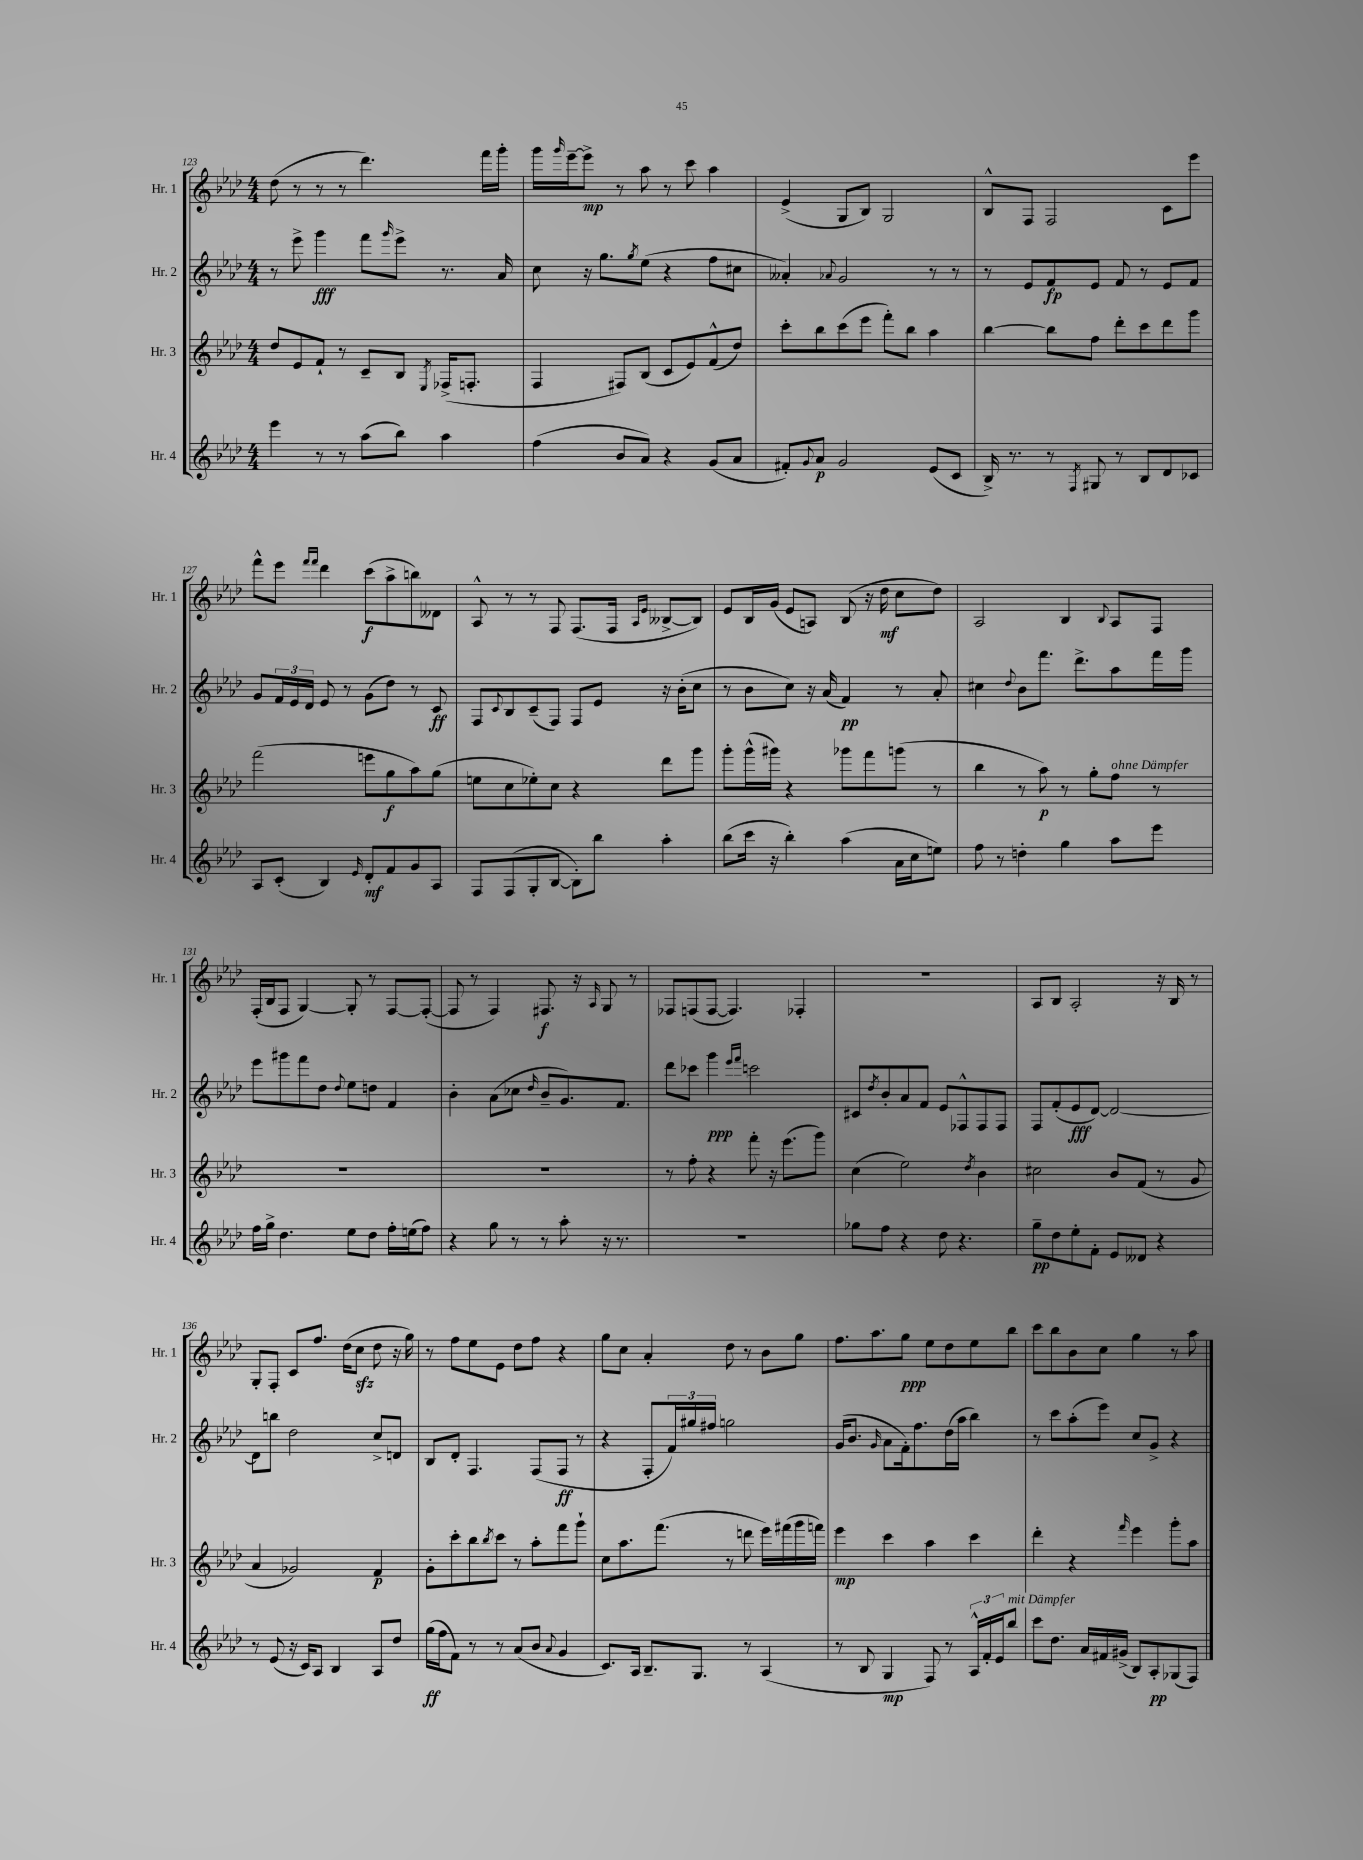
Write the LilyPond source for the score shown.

<<
\new StaffGroup <<
\new Staff = "s0" \with { instrumentName = "Hr. 1" shortInstrumentName = "Hr. 1" } {
    \clef treble \key aes \major \numericTimeSignature \time 4/4
    des''8( r8 r8 r8 des'''4.) f'''16 g'''16-. |
    g'''16 \grace { g'''16 } ees'''16~-- ees'''8->\mp r8 aes''8 r8 c'''8 aes''4 |
    ees'4->( g8 bes8) g2 |
    bes8-^ f8 f2 c'8 ees'''8 |
    f'''8-^ ees'''8 \grace { f'''16 f'''16 } des'''4 c'''8\f( aes''8-> b''8) deses'8 |
    aes8-^ r8 r8 f8 f8.( f16 \grace { aes16 ees'16 } beses8~-> beses8) |
    ees'8 bes16 g'16( ees'8 a8) bes8( r16 des''16\mf c''8 des''8) |
    aes2 bes4 \appoggiatura { bes8 } aes8 f8 |
    f16-.( bes16 f8 g4~) g8-. r8 f8~ f8~-.( |
    f8 r8 f4) fis8.\f r16 \grace { aes16 } g8 r8 |
    fes8 f8( f8~ f4.) fes4-. |
    R1 |
    aes8 bes8 aes2-. r16 bes16 r8 |
    g8-. f8-. c'8 f''8. des''16( c''8\sfz des''8 r16 g''16) |
    r8 f''8 ees''8 ees'8 des''8 f''8 r4 |
    g''8 c''8 aes'4-. des''8 r8 bes'8 g''8 |
    f''8. aes''8. g''8\ppp ees''8 des''8 ees''8 bes''8 |
    c'''8 bes''8 bes'8 c''8 g''4 r8 aes''8 \bar "|." |
}
\new Staff = "s1" \with { instrumentName = "Hr. 2" shortInstrumentName = "Hr. 2" } {
    \clef treble \key aes \major \numericTimeSignature \time 4/4
    r8 ees'''8-> g'''4\fff f'''8 \grace { g'''16 } ees'''8-> r8. aes'16 |
    c''8 r16 g''8. \acciaccatura { g''8 } ees''8( r4 f''8 cis''8 |
    aeses'4-.) \appoggiatura { aes'8 } g'2 r8 r8 |
    r8 ees'8 f'8\fp ees'8 f'8 r8 ees'8 f'8 |
    g'8 \tuplet 3/2 { f'16 ees'16 des'16 } ees'8 r8 g'8( des''8) r8 c'8\ff |
    f8 \appoggiatura { c'8 } bes8 c'8--( f8) f8 ees'8 r16 bes'16-.( c''8 |
    r8 bes'8 c''8) r16 aes'16( f'4\pp) r8 aes'8-. |
    cis''4 \appoggiatura { des''8 } bes'8 f'''8. des'''8.-> aes''8 f'''16 g'''16 |
    ees'''8 gis'''8 f'''8 des''8 \appoggiatura { des''8 } ees''8 d''8 f'4 |
    bes'4-. aes'8( ces''8 \grace { des''16 } bes'8-- g'8.) f'8. |
    des'''8 ces'''8 g'''4\ppp \grace { ees'''16 f'''16 } c'''2 |
    cis'8 \acciaccatura { des''8 } bes'8-. aes'8 f'8 ees'8 fes8-^ fes8 fes8 |
    f8 f'8-.( ees'8\fff des'8~) des'2~ |
    des'8 b''8 des''2 c''8-> d'8 |
    bes8 des'8-. f4. f8( f8\ff r8 |
    r4 f8-. \tuplet 3/2 { f'16) gis''16 fis''16 } g''2 |
    g'16( bes'8. \grace { g'16 } aes'8 f'16-.) f''8. des''16( aes''16 bes''4) |
    r8 c'''8 aes''8-.( ees'''8) c''8 g'8-> r4 \bar "|." |
}
\new Staff = "s2" \with { instrumentName = "Hr. 3" shortInstrumentName = "Hr. 3" } {
    \clef treble \key aes \major \numericTimeSignature \time 4/4
    des''8 ees'8 f'8-! r8 c'8-- bes8 \acciaccatura { ees8 } fes16->( f8.-. |
    f4 fis8) bes8( c'8 ees'8) f'8-^( des''8) |
    c'''8-. bes''8 c'''8( ees'''8 f'''8-.) bes''8 aes''4 |
    bes''4~ bes''8 f''8 des'''8-. c'''8 des'''8 g'''8 |
    f'''2( e'''8 g''8\f aes''8) g''8( |
    e''8 c''8 ees''8-.) c''8 r4 des'''8 g'''8 |
    g'''8-. g'''16-^( gis'''16) r4 ges'''8 f'''8 g'''8( r8 |
    bes''4 r8 aes''8\p) r8 g''8-. f''8^\markup { \italic "ohne Dämpfer" } r8 |
    R1 |
    R1 |
    r8 f''8-. r4 f'''8-. r16 ees'''8.( g'''8) |
    c''4( ees''2) \acciaccatura { des''8 } bes'4 |
    cis''2 bes'8 f'8( r8 g'8 |
    aes'4 ges'2) f'4\p |
    g'8-. c'''8-. bes''8 \acciaccatura { bes''8 } c'''8 r8 aes''8-. f'''8 g'''8-! |
    c''8 aes''8. f'''8.( r8 d'''8 ees'''16) fis'''16( g'''16 f'''16) |
    ees'''4\mp c'''4 aes''4 c'''4 |
    des'''4-. r4 \grace { f'''16 } ees'''4 g'''8-. aes''8 \bar "|." |
}
\new Staff = "s3" \with { instrumentName = "Hr. 4" shortInstrumentName = "Hr. 4" } {
    \clef treble \key aes \major \numericTimeSignature \time 4/4
    ees'''4 r8 r8 aes''8( bes''8) aes''4 |
    f''4( bes'8 aes'8) r4 g'8( aes'8 |
    fis'8-.) \appoggiatura { g'8 } aes'8\p g'2 ees'8( c'8 |
    bes16->) r8. r8 \acciaccatura { f8 } gis8 r8 bes8 des'8 ces'8 |
    aes8 c'8-.( bes4) \grace { ees'16 } des'8-.\mf f'8 g'8 aes8 |
    f8 f8( g8-. bes8~ bes8-.) bes''8 aes''4-. |
    bes''8( c'''16 r16 bes''4-.) aes''4( aes'16 c''16 e''8) |
    f''8 r8 d''4-. g''4 aes''8 ees'''8 |
    f''16 g''16-> des''4. ees''8 des''8 f''16-. e''16( f''8) |
    r4 g''8 r8 r8 aes''8-. r16 r8. |
    R1 |
    ges''8 f''8 r4 des''8 r4. |
    g''8--\pp des''8 ees''8-. f'8-. ees'8 deses'8 r4 |
    r8 ees'8( r16 c'16) aes8 bes4 aes8 des''8 |
    g''16\ff( f''16 f'8) r8 r8 aes'8( bes'8 \appoggiatura { aes'8 } g'4 |
    c'8.) aes16 bes8.-- g8. r8 aes4( |
    r8 bes8 g4\mp f8) r8 \tuplet 3/2 { aes16-^ f'16-. ees'16 } bes''8^\markup { \italic "mit Dämpfer" } |
    c'''8 des''8. aes'16 fis'16 gis'16->( bes8) aes8-.\pp ges8( f8) \bar "|." |
}
>>
>>
\layout { \context { \Score currentBarNumber = #123 } }
